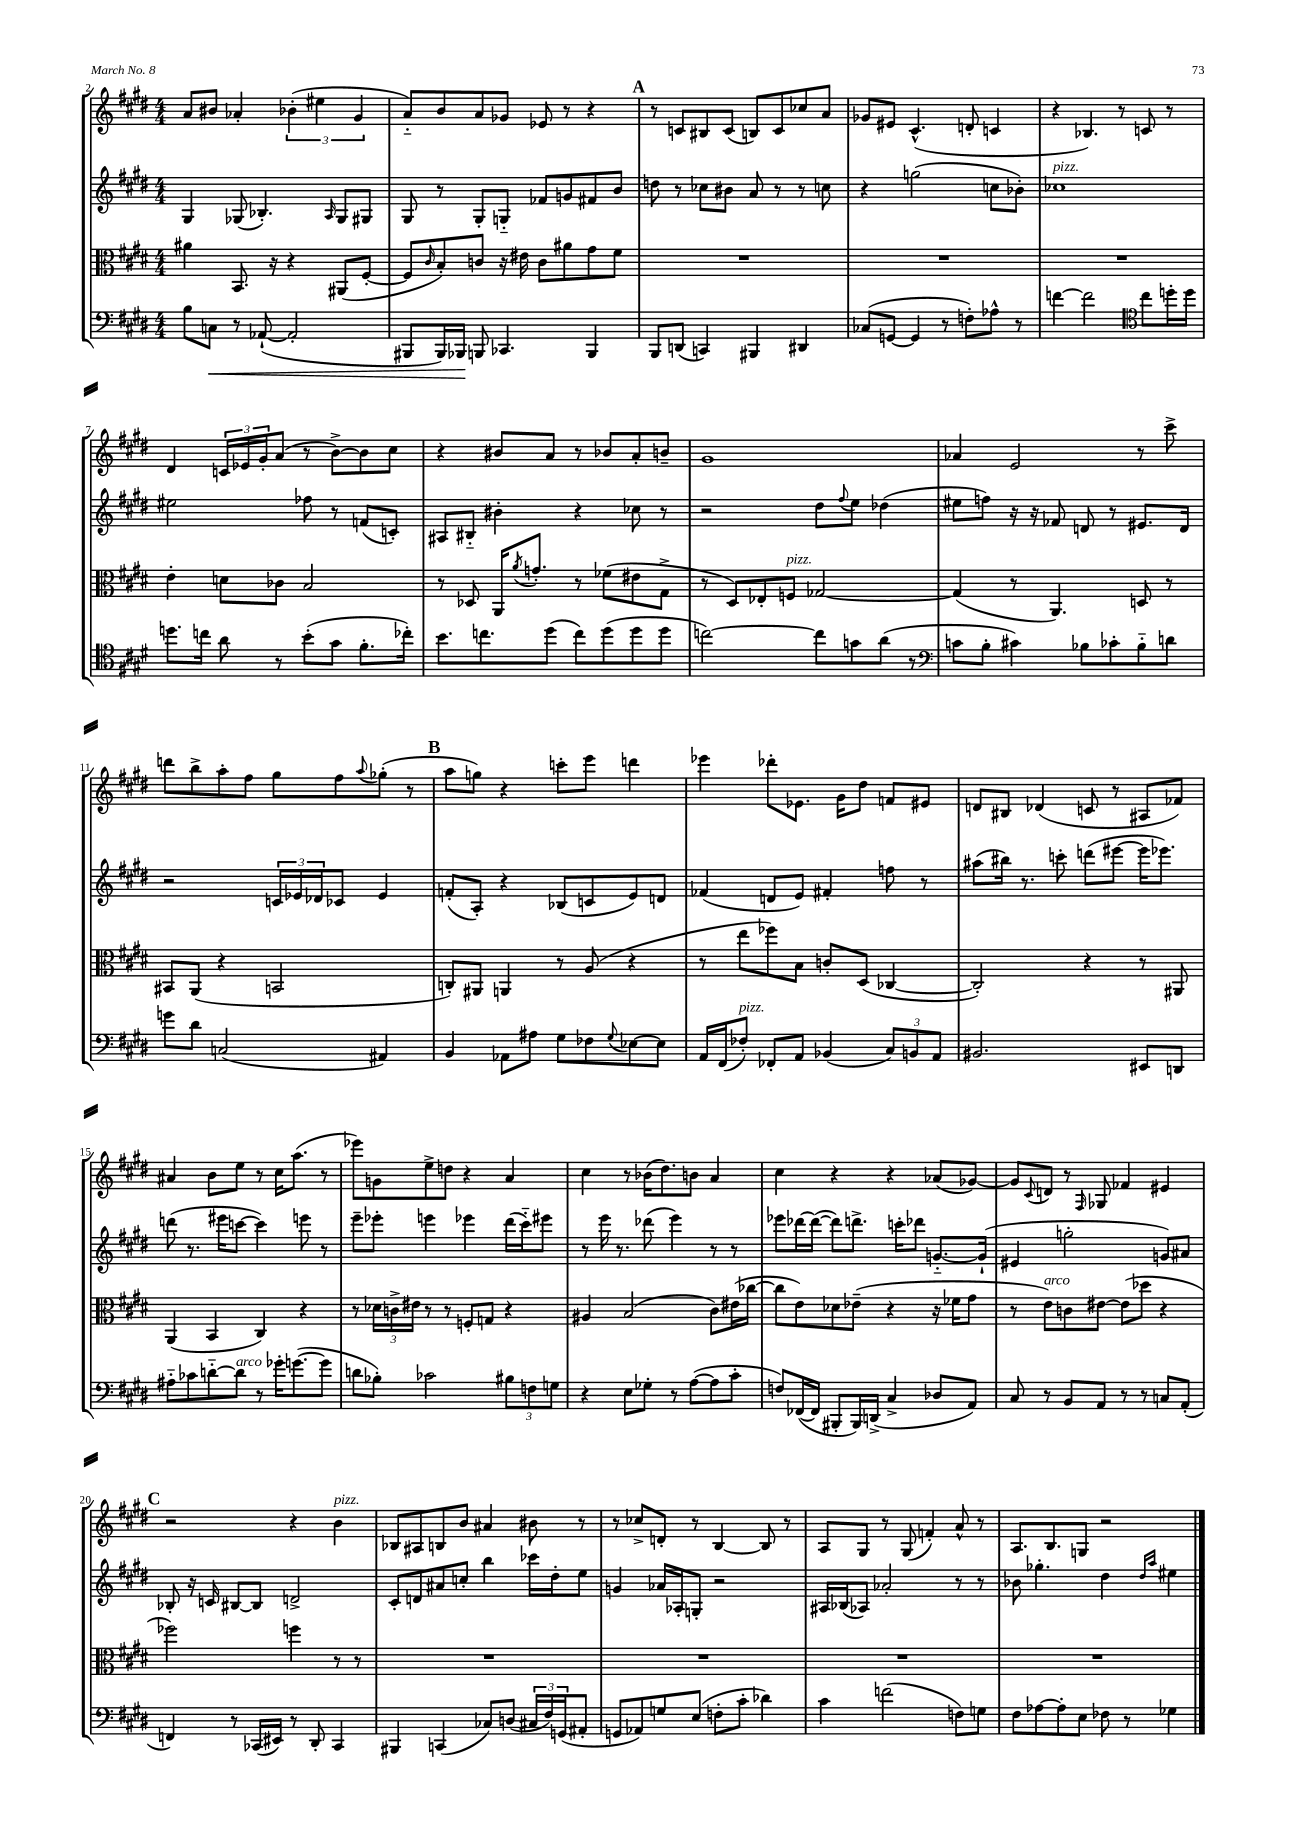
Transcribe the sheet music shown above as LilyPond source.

<<
\new StaffGroup <<
\new Staff = "s0" {
    \clef treble \key e \major \numericTimeSignature \time 4/4
    a'8 bis'8 aes'4-. \tuplet 3/2 { bes'4-.( eis''4 gis'4 } |
    a'8-_) b'8 a'8 ges'8 ees'8 r8 r4 |
    \mark \markup { \bold "A" } r8 c'8 bis8 c'8( b8) c'8 ces''8 a'8 |
    ges'8 eis'8 cis'4.-^( d'8-. c'4 |
    r4 bes4.) r8 c'8 r8 |
    dis'4 \tuplet 3/2 { c'16 ees'16 gis'16-. } a'8( r8 b'8~->) b'8 cis''8 |
    r4 bis'8 a'8 r8 bes'8 a'8-. b'8-- |
    gis'1 |
    aes'4 e'2 r8 cis'''8-> |
    d'''8 b''8-> a''8-. fis''8 gis''8 fis''8 \appoggiatura { a''8 } ges''8-.( r8 |
    \mark \markup { \bold "B" } a''8 g''8) r4 c'''8-. e'''8 d'''4 |
    ees'''4 des'''8-. ees'8. gis'16 dis''8 f'8 eis'8 |
    d'8 bis8 des'4( c'8 r8 ais8 fes'8) |
    ais'4 b'8 e''8 r8 cis''16 a''8.( r8 |
    ees'''8) g'8 e''8-> d''8 r4 a'4 |
    cis''4 r8 bes'16( dis''8.) b'8 a'4 |
    cis''4 r4 r4 aes'8( ges'8~) |
    ges'8 \appoggiatura { cis'8 } d'8 r8 \grace { fis16 } ges8 fes'4 eis'4 |
    \mark \markup { \bold "C" } r2 r4 b'4^\markup { \italic "pizz." } |
    bes8 ais8 b8 b'8 ais'4 bis'8 r8 |
    r8 ces''8-> d'8-. r8 b4~ b8 r8 |
    a8 gis8 r8 gis8( f'4-.) a'8-^ r8 |
    a8. b8. g8 r2 \bar "|." |
}
\new Staff = "s1" {
    \clef treble \key e \major \numericTimeSignature \time 4/4
    gis4 ges8( bes4.-.) \grace { a16 } ges8 gis8 |
    gis8 r8 gis8-. g8-_ fes'8 g'8 fis'8 b'8 |
    \mark \markup { \bold "A" } d''8 r8 ces''8 bis'8 a'8 r8 r8 c''8 |
    r4 g''2( c''8 bes'8-.) |
    ces''1^\markup { \italic "pizz." } |
    eis''2 fes''8 r8 f'8( c'8-.) |
    ais8 bis8-_ bis'4-. r4 ces''8 r8 |
    r2 dis''8 \appoggiatura { fis''8 } e''8 des''4( |
    eis''8 f''8) r16 r16 fes'8 d'8 r8 eis'8. d'16 |
    r2 \tuplet 3/2 { c'16 ees'16 des'16 } ces'8 ees'4 |
    \mark \markup { \bold "B" } f'8-.( a8-.) r4 bes8( c'8 e'8) d'8 |
    fes'4( d'8 e'8) fis'4-. f''8 r8 |
    ais''8( bis''16) r8. c'''8-. d'''8( eis'''8~ eis'''16 ees'''8.) |
    d'''8( r8. eis'''16 c'''8~ c'''4) e'''8 r8 |
    e'''8-- ees'''8-. e'''4 ees'''4 dis'''16( cis'''16-_) eis'''8 |
    r8 e'''16 r8. des'''8( e'''4) r8 r8 |
    ees'''8 des'''16~ des'''16~( des'''8) d'''8.-> c'''16-. des'''8 g'8.~-_ g'16-!( |
    eis'4 g''2-. g'8) ais'8 |
    \mark \markup { \bold "C" } bes8-. r16 c'16 bis8~ bis8 d'2-> |
    cis'8-. d'8 ais'8 c''8-. b''4 ces'''16 dis''16-. e''8 |
    g'4 aes'16 aes16-. g8-. r2 |
    ais16 bes16( aes8) aes'2-. r8 r8 |
    bes'8 ges''4.-. dis''4 \grace { dis''16 a''16 } eis''4 \bar "|." |
}
\new Staff = "s2" {
    \clef alto \key e \major \numericTimeSignature \time 4/4
    ais'4 b,8. r16 r4 ais,8( fis8~-. |
    fis8 \grace { cis'16 } b8-.) c'8 r16 eis'16 c'8 ais'8 gis'8 fis'8 |
    \mark \markup { \bold "A" } R1 |
    R1 |
    R1 |
    e'4-. d'8 ces'8 b2 |
    r8 des8 a,16 \acciaccatura { a'8 } g'8.-. r8 fes'8( eis'8 gis8-> |
    r8 dis8) ees8-. f8^\markup { \italic "pizz." } ges2~ |
    ges4( r8 a,4.) d8 r8 |
    bis,8 a,8( r4 b,2 |
    \mark \markup { \bold "B" } c8-.) ais,8 a,4 r8 a8( r4 |
    r8 e''8 fes''8) b8 c'8-. dis8( ces4~ |
    ces2-.) r4 r8 ais,8 |
    a,4( b,4 cis4) r4 |
    r8 \tuplet 3/2 { des'16 c'16-> eis'16 } r8 r8 f8-. g8 r4 |
    ais4 b2( cis'8) eis'16( ces''16~ |
    ces''8 e'8) des'8 ees'8--( r4 r16 fes'16 gis'8 |
    r8 e'8^\markup { \italic "arco" }) c'8 eis'8~ eis'8( des''8 r4 |
    \mark \markup { \bold "C" } fes''2) f''4 r8 r8 |
    R1 |
    R1 |
    R1 |
    R1 \bar "|." |
}
\new Staff = "s3" {
    \clef bass \key e \major \numericTimeSignature \time 4/4
    b8 c8\< r8 aes,8~-!( aes,2-. |
    bis,,8 bis,,16) bes,,16\! b,,8 ces,4. b,,4 |
    \mark \markup { \bold "A" } b,,8 d,8( c,4) bis,,4 dis,4 |
    ces8( g,8~ g,4 r8 f8-.) aes8-^ r8 |
    f'4~ f'2 \clef tenor cis''8 d''16-. d''16 |
    d''8. c''16 a'8 r8 b'8-.( gis'8 fis'8.-. ces''16-.) |
    b'8. c''8. dis''8( c''8) dis''8( dis''8 dis''8 |
    c''2~) c''8 g'8 a'8( r8 |
    \clef bass c'8 b8-. cis'4) bes8 ces'8-. bes8-_ d'8 |
    g'8 dis'8 c2( ais,4) |
    \mark \markup { \bold "B" } b,4 aes,8 ais8 gis8 fes8 \appoggiatura { gis8 } ees8~ ees8 |
    a,16 fis,16( fes8-.^\markup { \italic "pizz." }) fes,8-. a,8 bes,4( \tuplet 3/2 { cis8) b,8 a,8 } |
    bis,2. eis,8 d,8 |
    ais8-_ ces'8 d'8~-_ d'8^\markup { \italic "arco" } r8 ges'16-. g'8.~( g'8 |
    d'8 bes8-.) ces'2 \tuplet 3/2 { bis8 f8 g8 } |
    r4 e8 ges8-. r8 a8~( a8 cis'8-. |
    f8) fes,16~( fes,16 bis,,8-. bis,,16) d,16->( cis4-> des8 a,8) |
    cis8 r8 b,8 a,8 r8 r8 c8 a,8-.( |
    \mark \markup { \bold "C" } f,4) r8 ces,16( eis,16) r8 dis,8-. ces,4 |
    bis,,4 c,4( ces8) d8( \tuplet 3/2 { cis16 fis16) g,16( } ais,8-. |
    g,8 aes,8) g8 e8( f8-. cis'8-. des'4) |
    cis'4 f'2( f8) g8 |
    fis8 aes8~ aes8-. e8 fes8 r8 ges4 \bar "|." |
}
>>
>>
\layout { \context { \Score currentBarNumber = #2 } }
